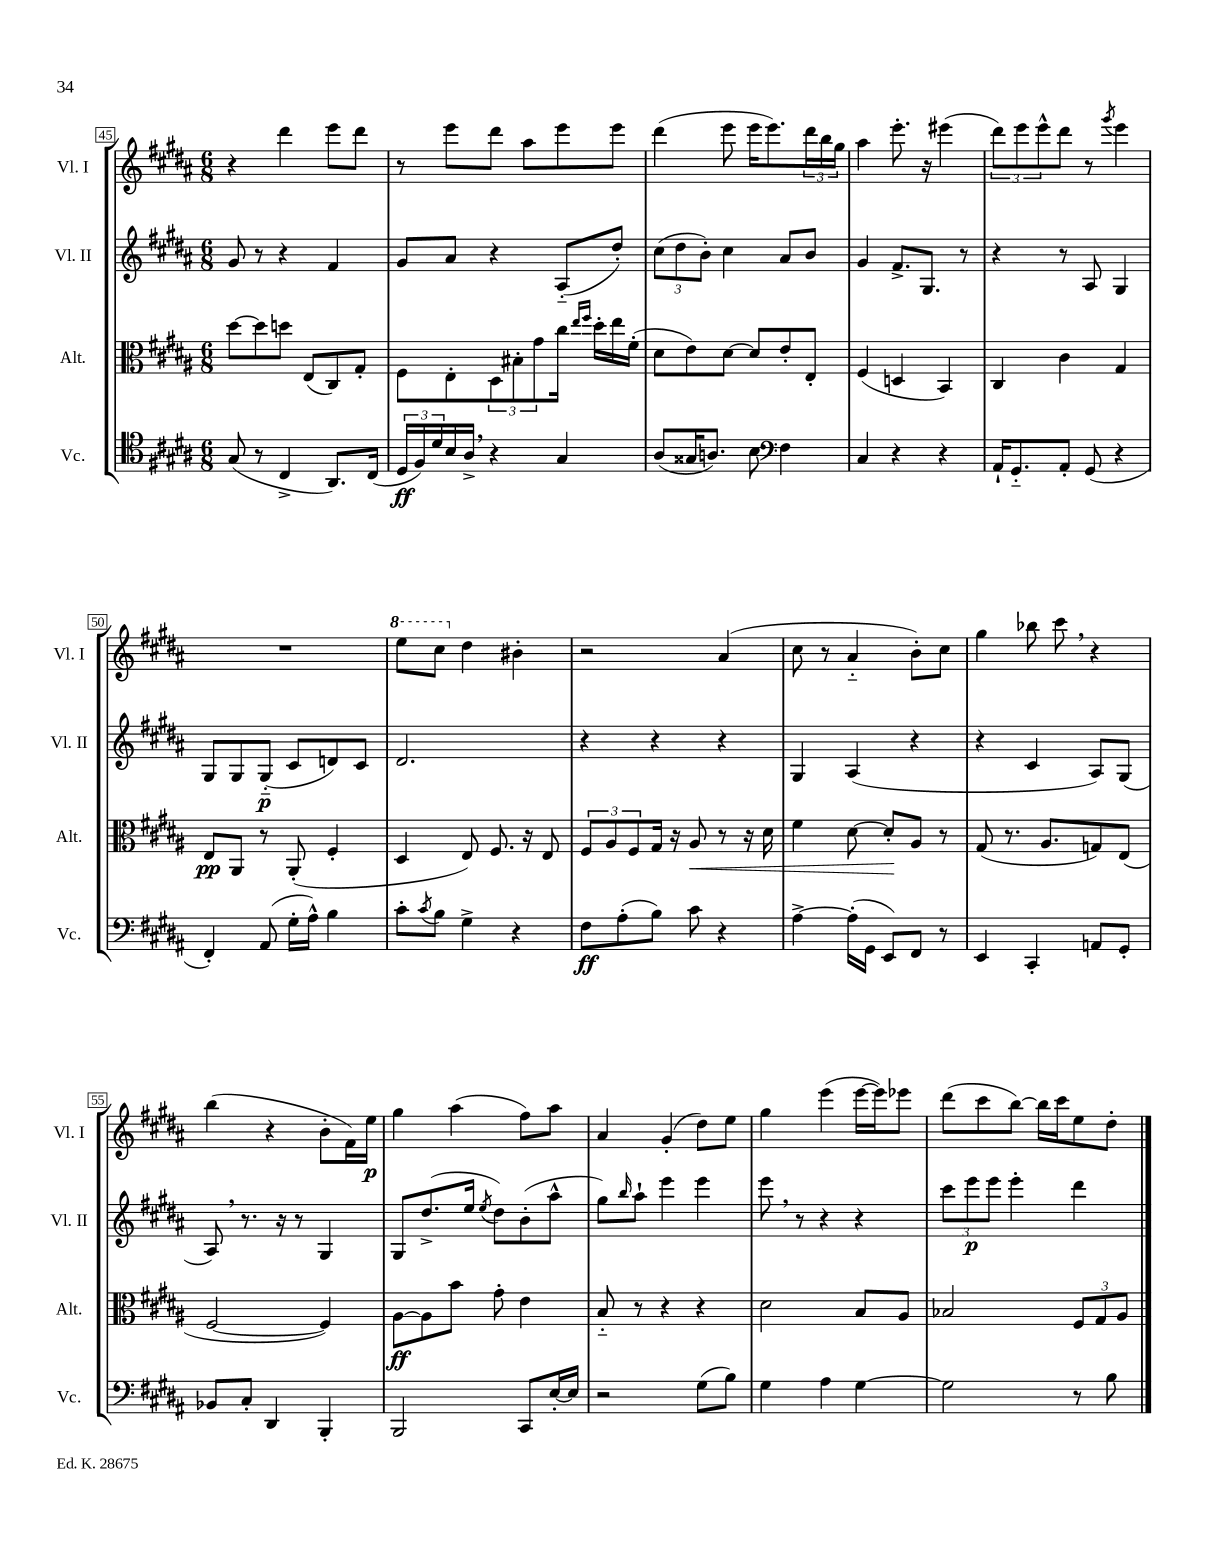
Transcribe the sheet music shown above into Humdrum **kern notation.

**kern	**kern	**kern	**kern
*staff4	*staff3	*staff2	*staff1
*clefC4	*clefC3	*clefG2	*clefG2
*k[f#c#g#d#a#]	*k[f#c#g#d#a#]	*k[f#c#g#d#a#]	*k[f#c#g#d#a#]
*M6/8	*M6/8	*M6/8	*M6/8
(8G#/	[8dd#\L	8g#/	4r
8r	8dd#\]	8r	.
4C#^/	8dd\J	4r	4ddd#\
.	(8E/L	.	.
8.AA#/L)	8C#/)	4f#/	8eee\L
.	8G#'/J	.	8ddd#\J
(16C#/Jk	.	.	.
=	=	=	=
24D#/LL	8F#\L	8g#/L	8r
24F#/)	.	.	.
24d#/	.	.	.
16B/	8E'\	8a#/J	8eee\L
16A#^/JJ	.	.	.
4r	12D#\	4r	8ddd#\J
.	12B#'\	.	.
.	.	.	8aa#\L
.	12g#\	.	.
4G#/	16cc#\Jk	(8A#'~/L	8eee\
.	16qqee/LL	.	.
.	16qqff#/JJ	.	.
.	16dd#'\LL	.	.
.	16ee\	8dd#'/J)	8eee\J
.	(16f#'\JJ	.	.
=	=	=	=
(8A#/L	8d#\L	(12cc#\L	(4ddd#\
.	.	12dd#\	.
16G##/K	8e\)	.	.
.	.	12b'\J)	.
8.A/J)	.	.	.
.	[8d#\J	4cc#\	8eee\
8B\	8d#/]L	.	16eee\LK
.	.	.	8.eee\)
*clefF4	*	*	*
4F#\	8e'/	8a#/L	.
.	8E'/J	8b/J	24ddd#\L
.	.	.	24bb\
.	.	.	24gg#\JJ
=	=	=	=
4C#/	(4F#/	4g#/	4aa#\
4r	4D/	8.f#^/L	8.eee'\
.	.	8.G#/J	16r
4r	4BB/)	.	(4eee#\
.	.	8r	.
=	=	=	=
16AA#`/LK	4C#/	4r	12ddd#\L)
8.GG#'~/	.	.	.
.	.	.	12eee\
.	.	.	12eee^^\
8AA#'/J	4c#\	8r	8ddd#\J
(8GG#/	.	8A#/	8r
.	.	.	8qggg#/
4r	4G#/	4G#/	4eee\
=	=	=	=
4FF#'/)	8E/L	8G#/L	2.r
.	8AA#/J	8G#/	.
(8AA#/	8r	(8G#'~/J	.
16G#'\LL	(8AA#'/	8c#/L	.
16A#^^\JJ)	.	.	.
4B\	4F#'/	8d/)	.
.	.	8c#/J	.
=	=	=	=
8c#'\L	4D#/	2.d#/	8eee\L
8qc#/	.	.	.
8B\J	.	.	8ccc#\J
4G#^\	8E/)	.	4dd#\
.	8.F#/	.	.
4r	.	.	4b#'\
.	16r	.	.
.	8E/	.	.
=	=	=	=
8F#\L	12F#/L	4r	2r
.	12A#/	.	.
(8A#'\	.	.	.
.	12F#/	.	.
8B\J)	16G#/Jk	4r	.
.	16r	.	.
8c#\	8A#/	.	.
4r	8r	4r	(4a#/
.	16r	.	.
.	16d#\	.	.
=	=	=	=
[4A#^\	4f#\	4G#/	8cc#\
.	.	.	8r
(16A#'\]LL	[8d#\	(4A#/	4a#'~/
16GG#\JJ	.	.	.
8EE/L)	8d#'/]L	.	.
8FF#/J	8A#/J	4r	8b'\L)
8r	8r	.	8cc#\J
=	=	=	=
4EE/	(8G#/	4r	4gg#\
.	8.r	.	.
4CC#'/	.	4c#/	8bb-\
.	8.A#/L	.	.
.	.	.	8ccc#\
8AA/L	8G/)	8A#/L)	4r
8GG#'/J	(8E/J	(8G#/J	.
=	=	=	=
8BB-/L	[2F#/	8A#/)	(4bb\
8C#'/J	.	8.r	.
4DD#/	.	.	4r
.	.	16r	.
.	.	8r	.
4BBB'/	4F#/])	4G#/	8b'\L
.	.	.	16f#\L)
.	.	.	16ee\JJ
=	=	=	=
2BBB/	[8A#\L	8G#/L	4gg#\
.	8A#\]	(8.dd#^/	.
.	8b\J	.	(4aa#\
.	.	16ee/Jk	.
.	.	8qee/	.
.	8g#'\	8dd#\L)	.
8CC#/L	4e\	(8b'\	8ff#\L)
[16E'/L	.	8aa#^^\J	8aa#\J
16E/]JJ	.	.	.
=	=	=	=
2r	8B'~/	8gg#\L)	4a#/
.	.	16qqbb/	.
.	8r	8aa#`\J	.
.	4r	4eee\	(4g#'/
(8G#\L	4r	4eee\	8dd#\L)
8B\J)	.	.	8ee\J
=	=	=	=
4G#\	2d#\	8eee\	4gg#\
.	.	8r	.
4A#\	.	4r	(4eee\
[4G#\	8B/L	4r	[16eee\LL
.	.	.	16eee\]J)
.	8A#/J	.	8eee-\J
=	=	=	=
2G#\]	2B-/	12ccc#\L	(8ddd#\L
.	.	12eee\	.
.	.	.	8ccc#\
.	.	12eee\J	.
.	.	4eee'\	[8bb\J)
.	.	.	16bb\]LL
.	.	.	16ccc#\J
8r	12F#/L	4ddd#\	8ee\
.	12G#/	.	.
8B\	.	.	8dd#'\J
.	12A#/J	.	.
==	==	==	==
*-	*-	*-	*-
